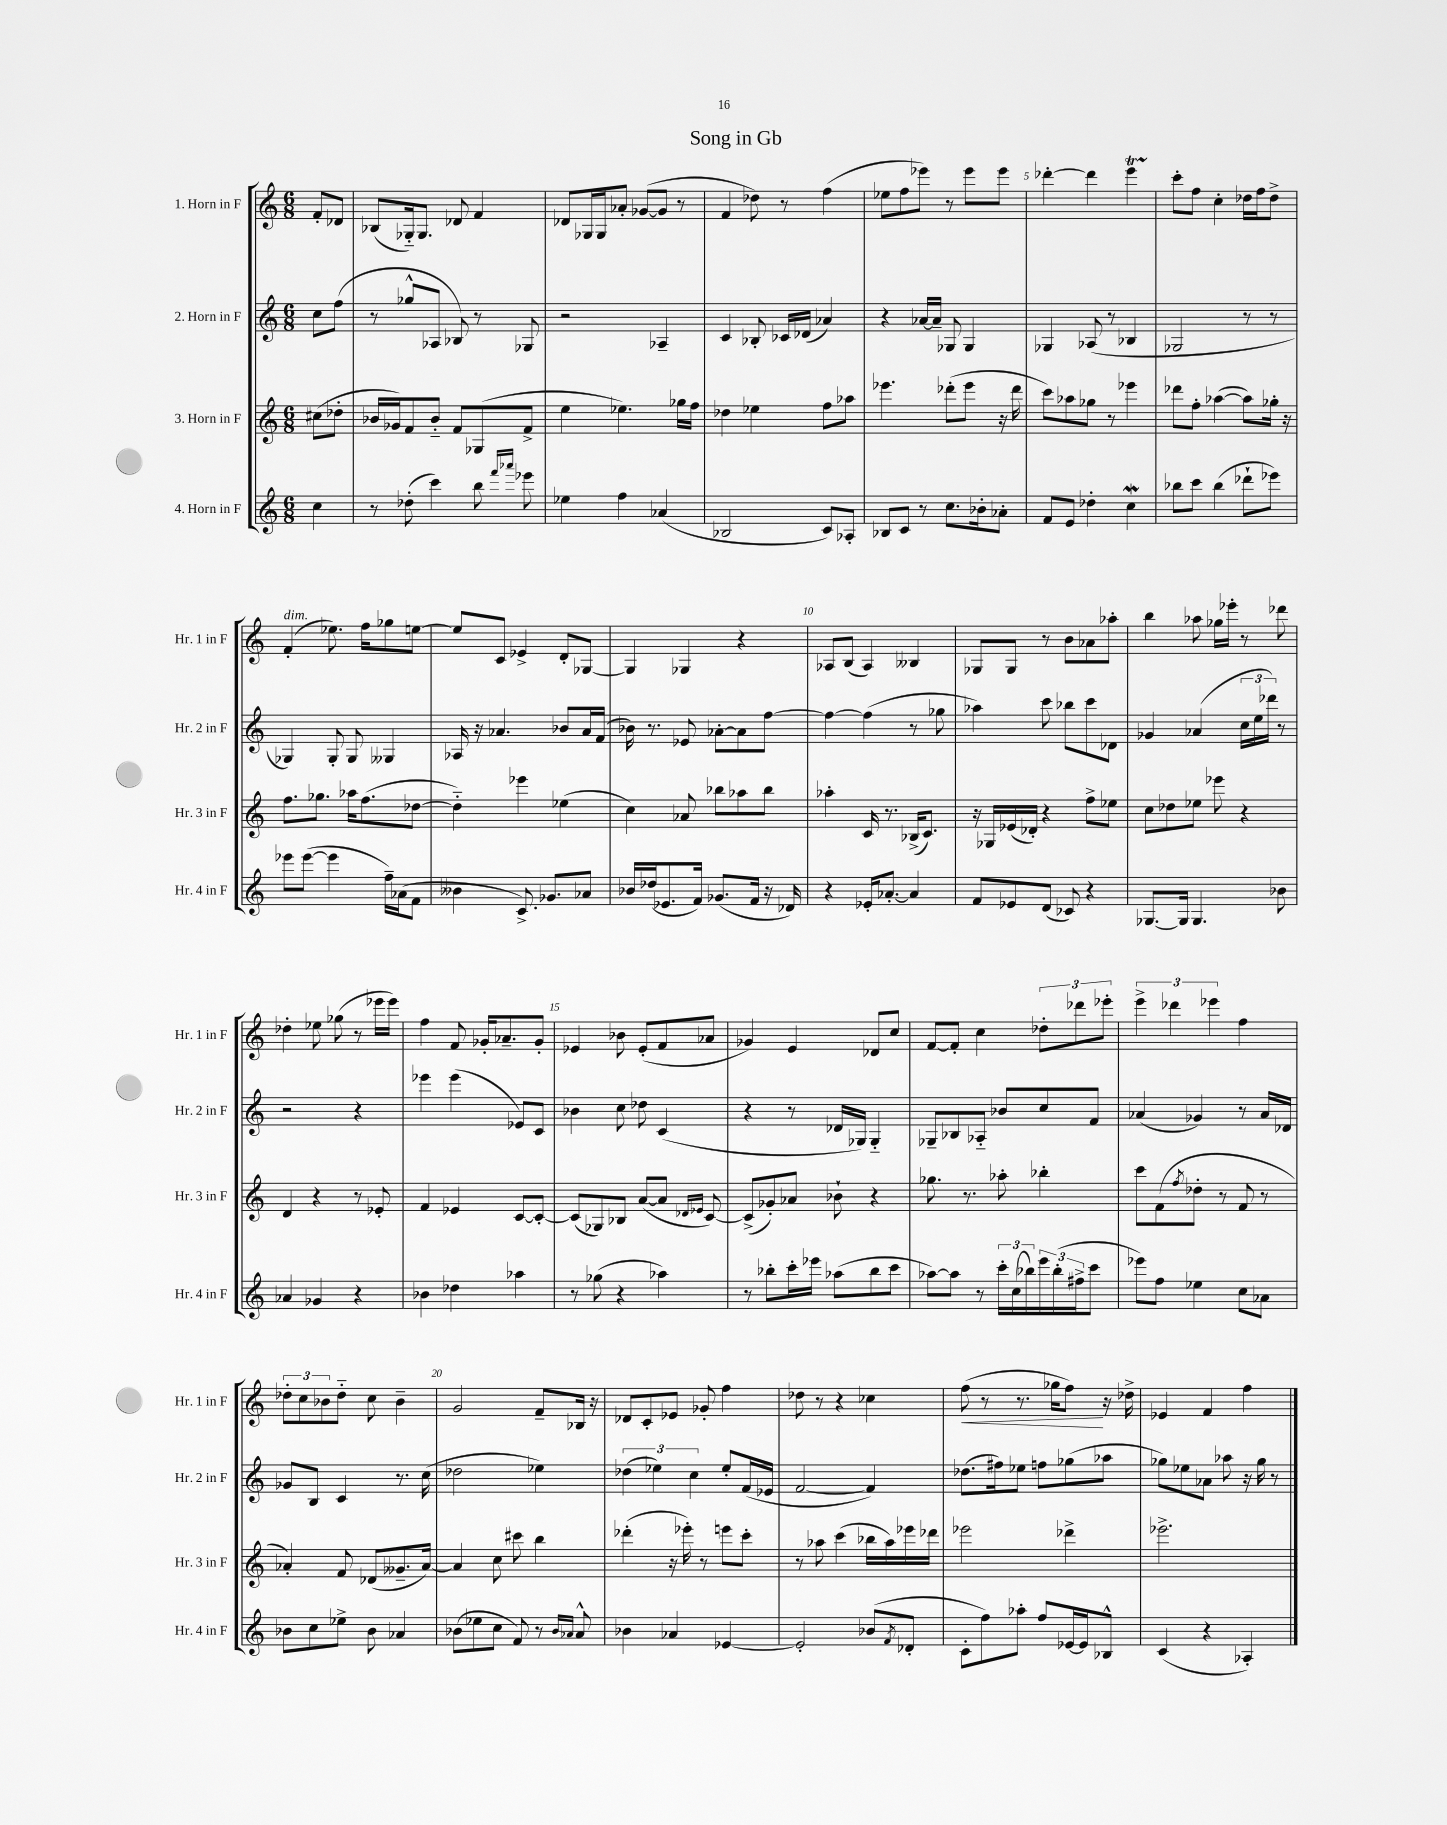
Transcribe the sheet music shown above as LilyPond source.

\header { title = "Song in Gb" }
<<
\new StaffGroup <<
\new Staff = "s0" \with { instrumentName = "1. Horn in F" shortInstrumentName = "Hr. 1 in F" } {
    \clef treble \key c \major \numericTimeSignature \time 6/8 \partial 4
    f'8-. des'8 |
    bes8( ges16-_) ges8. des'8 f'4 |
    des'8 ges16 ges16 aes'8-. ges'8~( ges'8 r8 |
    f'4 des''8) r8 f''4( |
    ees''8 f''8 ees'''8) r8 ees'''8 ees'''8 |
    des'''4~-. des'''4 e'''4\startTrillSpan |
    c'''8-.\stopTrillSpan f''8 c''4-. des''16 f''16 des''8-> |
    f'4-.^\markup { \italic "dim." }( ees''8.) f''16 ges''8 e''8~ |
    e''8 c'8 ees'4-> d'8-. ges8~ |
    ges4 ges4 r4 |
    aes8 b8( aes4) beses4 |
    ges8 ges8 r8 b'8 aes'8 aes''8-. |
    b''4 aes''8 ges''16 ees'''16-. r8 des'''8 |
    des''4-. ees''8 ges''8( r8 ees'''16 ees'''16) |
    f''4 f'8 ges'16-. aes'8.-- ges'8-. |
    ees'4 bes'8 ees'8-.( f'8 aes'8 |
    ges'4) e'4 des'8 c''8 |
    f'8~ f'8-. c''4 \tuplet 3/2 { des''8-. des'''8 ees'''8-. } |
    \tuplet 3/2 { e'''4-> des'''4 ees'''4 } f''4 |
    \tuplet 3/2 { des''8-. c''8 bes'8 } des''8-_ c''8 bes'4-- |
    g'2 f'8-- bes16 r16 |
    des'8 c'8-. ees'8 ges'8-. f''4 |
    des''8 r8 r4 ces''4 |
    f''8\<( r8 r8. ges''16 f''8\!) r16 des''16-> |
    ees'4 f'4 f''4 \bar "|." |
}
\new Staff = "s1" \with { instrumentName = "2. Horn in F" shortInstrumentName = "Hr. 2 in F" } {
    \clef treble \key c \major \numericTimeSignature \time 6/8 \partial 4
    c''8 f''8( |
    r8 ges''8-^ aes8 bes8) r8 ges8 |
    r2 aes4-- |
    c'4 bes8-. ces'16 des'16( aes'4) |
    r4 aes'16~ aes'16-- ges8 ges4 |
    ges4 aes8( r8 bes4 |
    ges2 r8 r8 |
    ges4) ges8-. ges8 geses4 |
    aes16 r16 aes'4. bes'8 aes'16 f'16( |
    bes'16) r8. ees'8 aes'8~-. aes'8 f''8~ |
    f''4~ f''4( r8 ges''8 |
    aes''4) c'''8 bes''8 c'''8 des'8 |
    ges'4 aes'4( \tuplet 3/2 { c''16 e''16 des'''16) } r8 |
    r2 r4 |
    ees'''4 ees'''4( ees'8) c'8 |
    bes'4 c''8 des''8 c'4( |
    r4 r8 des'16 ges16) ges4-_ |
    ges8-- bes8 aes8-_ bes'8 c''8 f'8 |
    aes'4( ges'4) r8 aes'16 des'16 |
    ges'8 b8 c'4 r8. c''16( |
    des''2 ees''4) |
    \tuplet 3/2 { des''4( ees''4) c''4 } ees''8-. f'16( ees'16 |
    f'2~ f'4) |
    des''8.( fis''16) ees''8 f''8 ges''8( aes''8 |
    ges''8) ees''8 aes'8 aes''8 r16 ges''16 r8 \bar "|." |
}
\new Staff = "s2" \with { instrumentName = "3. Horn in F" shortInstrumentName = "Hr. 3 in F" } {
    \clef treble \key c \major \numericTimeSignature \time 6/8 \partial 4
    cis''8( des''8-. |
    bes'16 ges'16) f'8 bes'8-_ f'8 ges8( f'8-> |
    e''4 ees''4.) ges''16 f''16 |
    des''4 ees''4 f''8 aes''8 |
    ees'''4. des'''8-.( ees'''8 r16 des'''16 |
    c'''8) aes''8 ges''8 r8 ees'''4 |
    des'''8 f''8-. aes''4~( aes''8) ges''16-. r16 |
    f''8. ges''8. aes''16 f''8.( des''8~ |
    des''4-_) ees'''4 ees''4( |
    c''4) aes'8 bes''8 aes''8 bes''8 |
    aes''4-. c'16 r8. bes16->( c'8.) |
    r16 ges16 ees'16( des'16-.) r4 f''8-> ees''8 |
    c''8 des''8 ees''8 ees'''8 r4 |
    d'4 r4 r8 ees'8-. |
    f'4 ees'4 c'8~ c'8~-. |
    c'8( ges8) bes8 a'8~( a'8 \grace { des'16 ees'16 } c'8~) |
    c'8->( ges'8-.) aes'8 bes'8-! r4 |
    ges''8. r8. aes''8-. bes''4-. |
    c'''8 f'8( \acciaccatura { f''8 } des''8-. r8 f'8 r8 |
    aes'4-.) f'8 des'8( geses'8.-- aes'16~) |
    aes'4 c''8 cis'''8 b''4 |
    des'''4-.( r16 ees'''16-.) r8 e'''8 c'''8-. |
    r8 aes''8 c'''4( bes''16 aes''16) ees'''16 des'''16 |
    ees'''2 des'''4-> |
    ees'''2.-> \bar "|." |
}
\new Staff = "s3" \with { instrumentName = "4. Horn in F" shortInstrumentName = "Hr. 4 in F" } {
    \clef treble \key c \major \numericTimeSignature \time 6/8 \partial 4
    c''4 |
    r8 des''8-.( c'''4) b''8 \grace { f'''16 aes'''16 } ees'''8 |
    ees''4 f''4 aes'4( |
    bes2 c'8) aes8-. |
    bes8 c'8 r8 c''8. bes'16-. aes'8-. |
    f'8 e'8 des''4-. c''4\mordent |
    bes''8 c'''8 bes''4( des'''8-! ees'''8) |
    ees'''8 ees'''8~( ees'''4 f''16--) aes'16( f'8 |
    beses'4 c'8.->) ges'8. aes'8 |
    bes'16 des''16( ees'8. f'16) ges'8.( f'16 r16 des'16) |
    r4 ees'16-. aes'8.~-. aes'4 |
    f'8 ees'8 d'8( ces'8) r4 |
    ges8.~ ges16 ges4. bes'8 |
    aes'4 ges'4 r4 |
    bes'4 des''4 aes''4 |
    r8 ges''8( r4 aes''4) |
    r8 bes''8-. c'''16-. ees'''16 aes''8( bes''8 c'''8 |
    aes''8~) aes''8 r8 \tuplet 3/2 { c'''16-. c''16( bes''16) } \tuplet 3/2 { e'''16 bes''16-.( fis''16-> } c'''8 |
    ees'''8) f''8 ees''4 c''8 aes'8 |
    bes'8 c''8 ees''8-> bes'8 aes'4 |
    bes'8( ees''8 c''8 f'8) r8 \grace { bes'16 aes'16 } aes'8-^ |
    bes'4 aes'4 ees'4~ |
    ees'2-. bes'8( \acciaccatura { f'8 } des'8-. |
    c'8-. f''8) aes''8-. f''8 ees'16~ ees'16 bes8-^ |
    c'4( r4 aes4-.) \bar "|." |
}
>>
>>
\layout { \context { \Score \override BarNumber.break-visibility = ##(#f #t #t) barNumberVisibility = #(every-nth-bar-number-visible 5) } }
